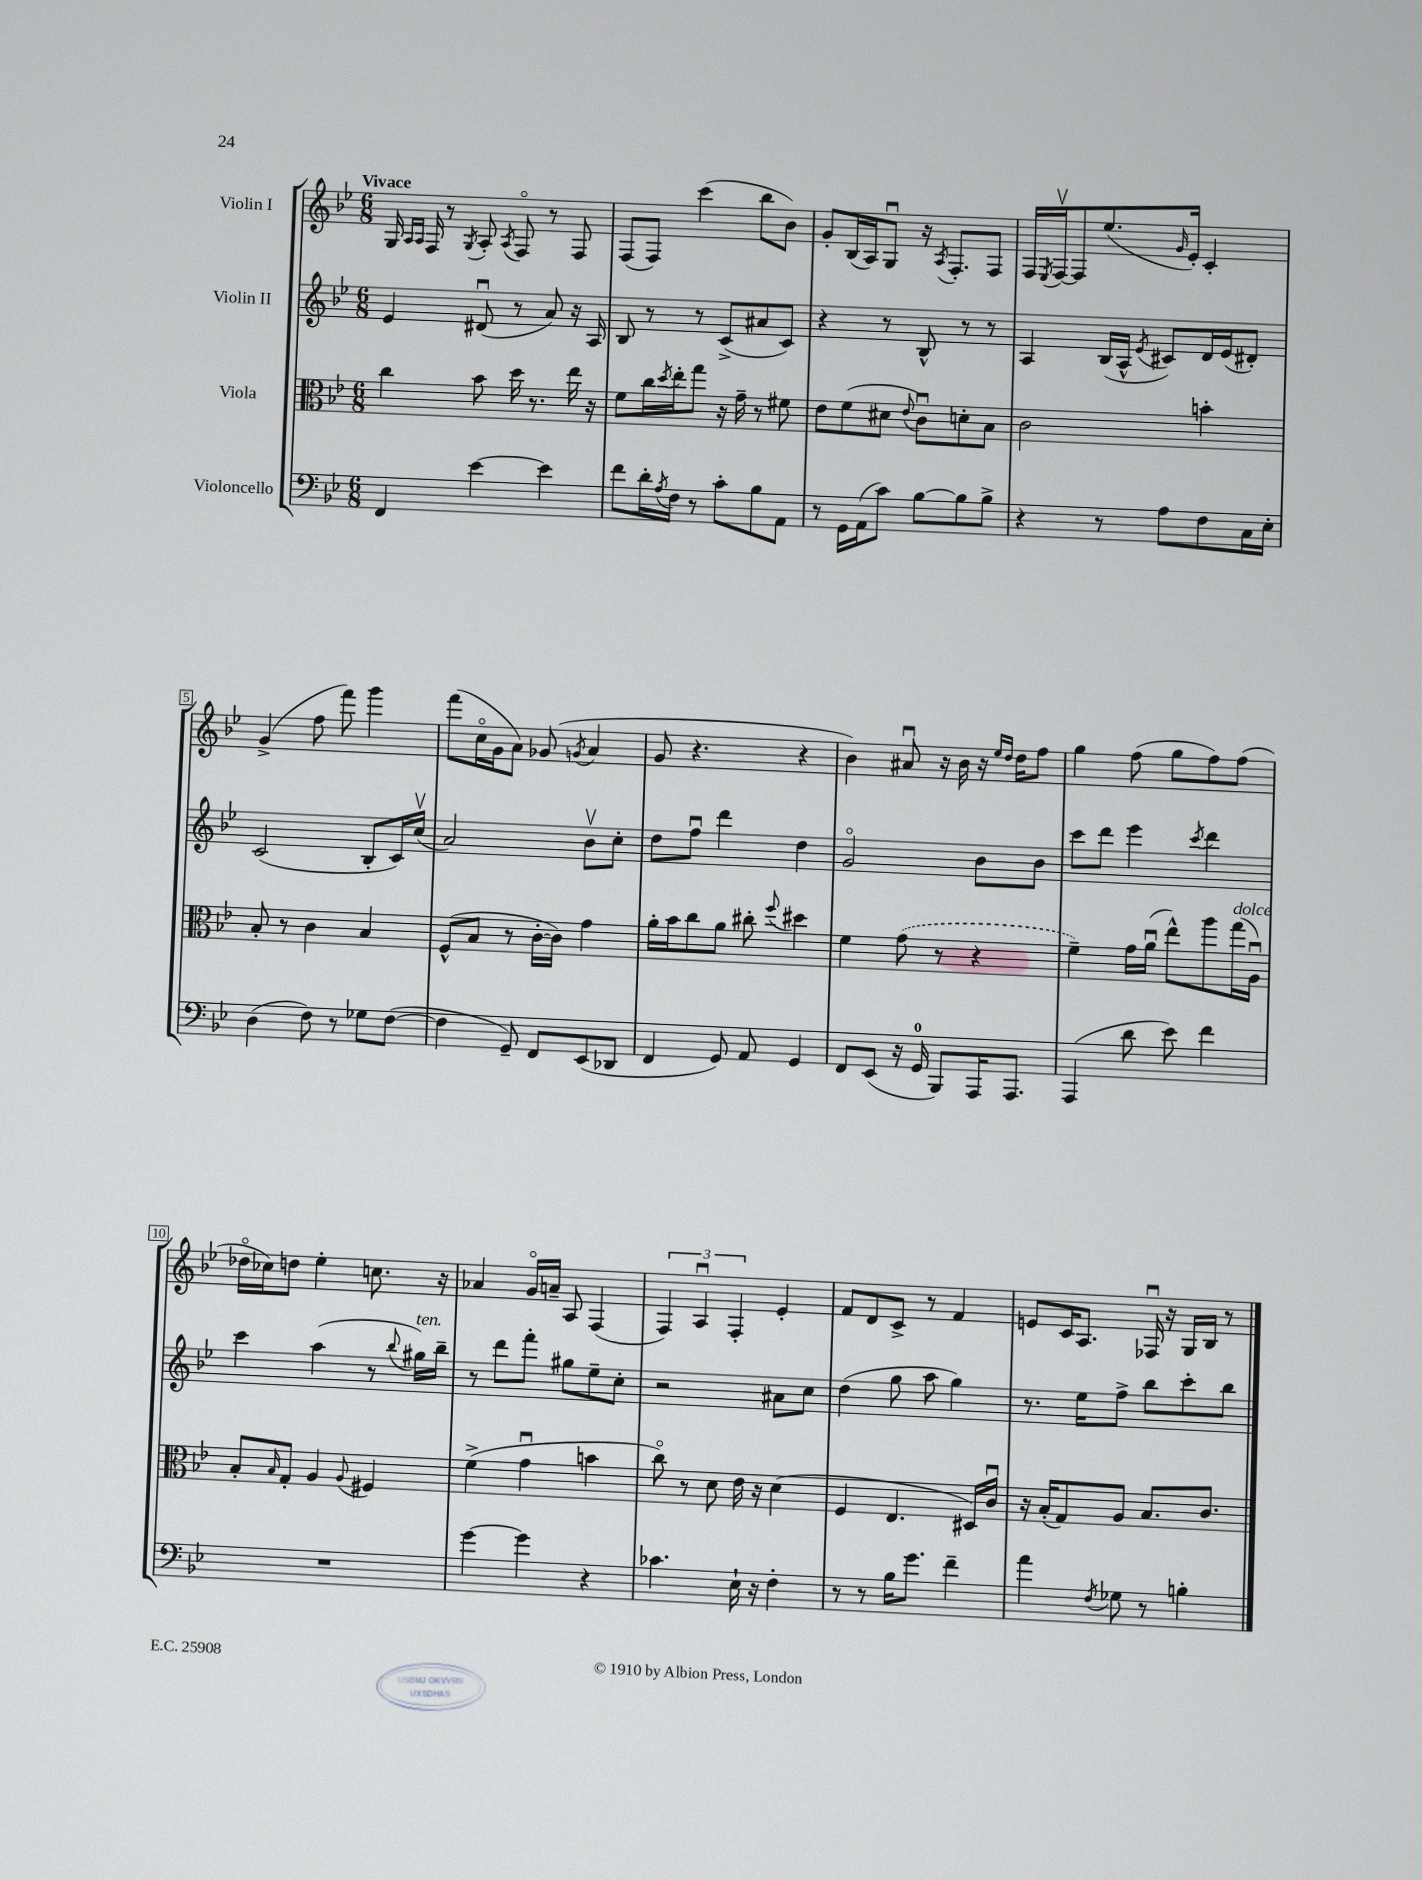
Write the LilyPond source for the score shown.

<<
\new StaffGroup <<
\new Staff = "s0" \with { instrumentName = "Violin I" } {
    \clef treble \key bes \major \numericTimeSignature \time 6/8 \tempo "Vivace"
    g16 \grace { a16 a16 } f16 r8 \acciaccatura { g8 } a8-. \acciaccatura { a8 } f8\flageolet r8 f8 |
    f8( f8) c'''4( bes''8 bes'8) |
    g'8-. bes16( a16) g8\downbow r16 \acciaccatura { a8 } f8.-. f8 |
    f16 \acciaccatura { ees8 } f16~\upbow f8 ees''8.( \grace { g'16 } ees'16-.) c'4-. |
    g'4->( f''8 f'''8) g'''4 |
    f'''8( c''16\flageolet g'16 a'8) ges'8( \acciaccatura { g'8 } a'4 |
    g'8 r4. r4 |
    bes'4) ais'8\downbow r16 bes'16 r16 \grace { ees''16 d''16 } d''16 f''8 |
    g''4 f''8( g''8 f''8) f''8( |
    des''16\flageolet ces''16) d''8 ees''4-. c''8. r16 |
    aes'4 g'16\flageolet a'16-- a8 f4( |
    \tuplet 3/2 { f4) a4\downbow f4-. } ees'4-. |
    f'8 d'8 c'8-> r8 f'4 |
    e'8 c'16 a8. fes16\downbow r16 g16 bes16 r8 \bar "|." |
}
\new Staff = "s1" \with { instrumentName = "Violin II" } {
    \clef treble \key bes \major \numericTimeSignature \time 6/8
    ees'4 dis'8\downbow( r8 a'8) r16 a16 |
    bes8 r8 r8 c'8->( ais'8 c'8) |
    r4 r8 bes8-^ r8 r8 |
    a4 bes16( a16-^ \acciaccatura { ees'8 } cis'8) d'16 ees'16( dis'8-.) |
    c'2( bes8-. c'16) c''16\upbow( |
    a'2) bes'8\upbow c''8-. |
    d''8 f''8\downbow d'''4 d''4 |
    g'2\flageolet bes'8 bes'8 |
    c'''8 d'''8 ees'''4 \acciaccatura { c'''8 } d'''4 |
    c'''4 a''4( r8 \appoggiatura { bes''8 } gis''16^\markup { \italic "ten." }) bes''16-- |
    r8 d'''8 f'''8-. gis''8 ees''8-- c''8-. |
    r2 ais'8 c''8 |
    d''4( g''8 a''8 g''4) |
    r8. ees''16 f''8-> bes''8 c'''8-. bes''8 \bar "|." |
}
\new Staff = "s2" \with { instrumentName = "Viola" } {
    \clef alto \key bes \major \numericTimeSignature \time 6/8
    c''4 bes'8 d''16 r8. ees''16 r16 |
    f'8 c''16 \acciaccatura { d''8 } ees''16-. g''8 r16 g'16-- r8 fis'8 |
    ees'8 f'8( dis'8 \appoggiatura { ees'8 } c'8\downbow) d'8-. bes8 |
    c'2 b'4-. |
    bes8-. r8 c'4 bes4 |
    f8-^( bes8 r8 c'16~-. c'16) g'4 |
    a'16-. bes'16 c''8 a'8 cis''8-. \appoggiatura { f''8 } dis''4 |
    f'4 \once \slurDashed g'8( r8 r4 |
    f'4--) g'16 a'16\downbow( ees''8-^) a''8 g''16^\markup { \italic "dolce" }( a16\downbow) |
    bes8-. \grace { bes16 } g8-. a4 \appoggiatura { a8 } fis4 |
    f'4->( g'4\downbow b'4 |
    c''8\flageolet) r8 d'8 ees'16 r16 d'4( |
    f4 ees4. dis16) c'16\downbow |
    r16 bes16-.( g8) a8 bes8. c'8. \bar "|." |
}
\new Staff = "s3" \with { instrumentName = "Violoncello" } {
    \clef bass \key bes \major \numericTimeSignature \time 6/8
    f,4 ees'4~ ees'4 |
    f'8 d'16-. \acciaccatura { a8 } f16 r8 c'8-. bes8 a,8 |
    r8 g,16 a,16( c'8) bes8~ bes8 bes8-> |
    r4 r8 a8 f8 c16 ees16-. |
    d4( f8) r8 ges8 f8~( |
    f4 g,8--) f,8 ees,8( des,8 |
    f,4 g,8) a,8 g,4 |
    f,8 ees,8( r16 g,16-0 bes,,8) a,,16 a,,8. |
    a,,4( d'8 ees'8) f'4 |
    R2. |
    g'4~ g'4 r4 |
    ces'4. ees16-! r16 f4-. |
    r8 r8 bes16 g'8. f'4-- |
    a'4 \acciaccatura { f8 } ges8 r8 b4-. \bar "|." |
}
>>
>>
\layout { \context { \Score \override BarNumber.stencil = #(make-stencil-boxer 0.1 0.3 ly:text-interface::print) } }
